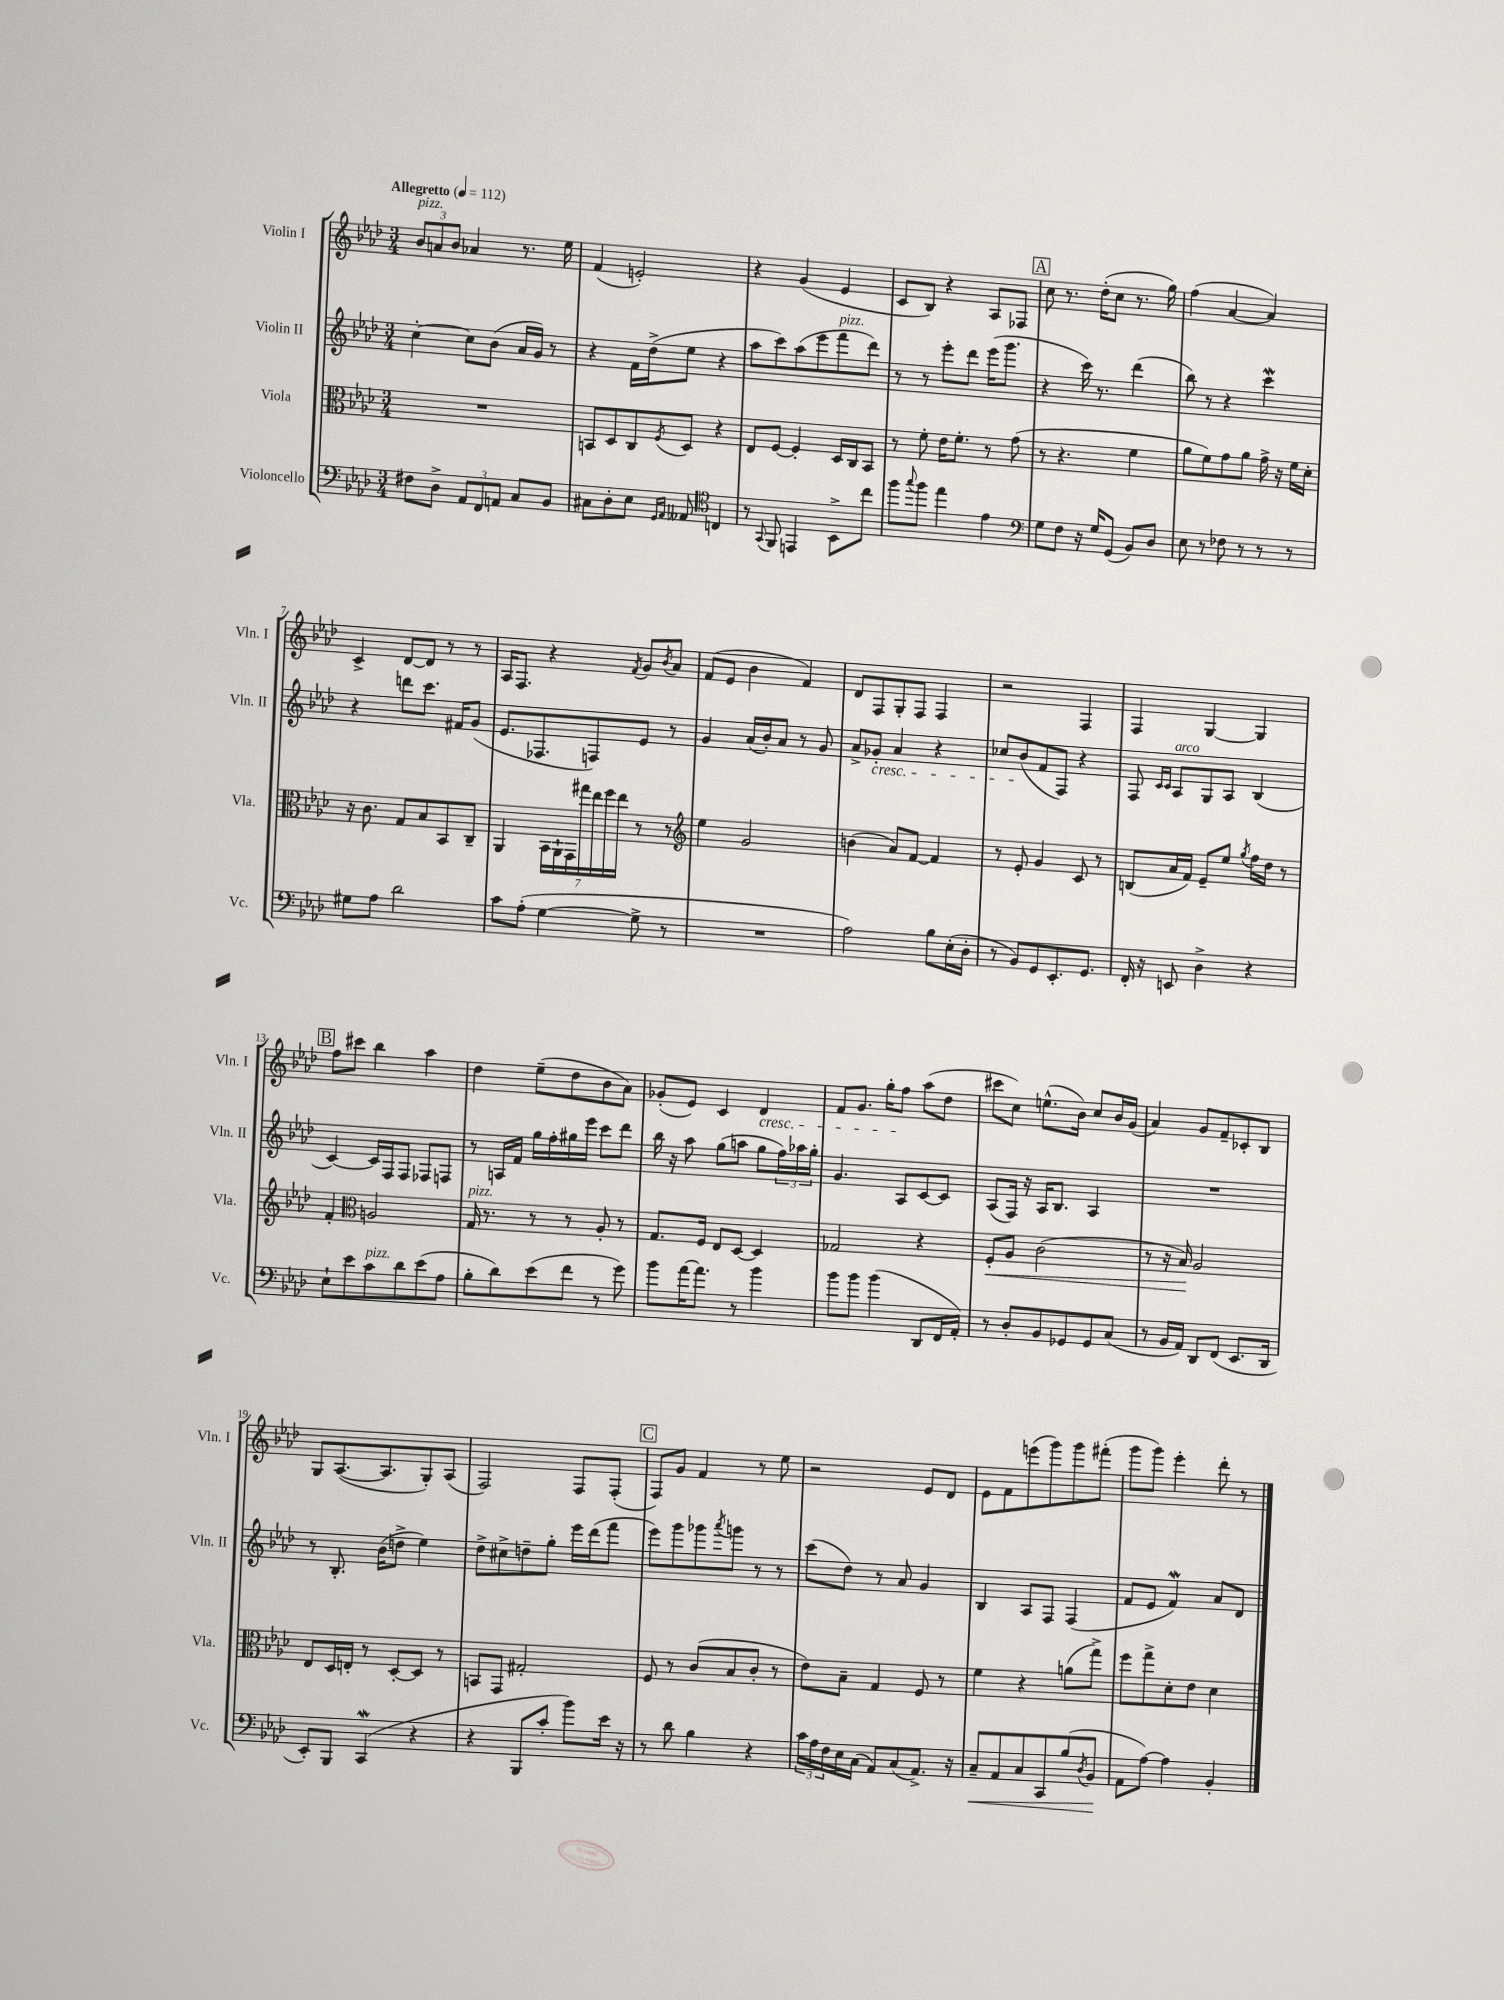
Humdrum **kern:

**kern	**kern	**kern	**kern
*staff4	*staff3	*staff2	*staff1
*clefF4	*clefC3	*clefG2	*clefG2
*k[b-e-a-d-]	*k[b-e-a-d-]	*k[b-e-a-d-]	*k[b-e-a-d-]
*M3/4	*M3/4	*M3/4	*M3/4
*MM112	*MM112	*MM112	*MM112
8F#	2.r	[4cc'	12b-
.	.	.	12a
8D-^	.	.	.
.	.	.	12b-
12AA-	.	8cc]	4a-
12FF	.	.	.
.	.	(8b-	.
12AA	.	.	.
8C	.	16a-	8.r
.	.	16g)	.
8BB-	.	8r	.
.	.	.	16ee-
=	=	=	=
8C#	8BB	4r	(4f
8D-'	8D-	.	.
8E-	8C	16f	2e')
.	.	(16dd-^	.
16qqGG	.	.	.
16qqAA-	8qF	.	.
8AA--	8D-	8ee-	.
*clefC4	*	*	*
4C	4r	4r	.
=	=	=	=
8r	8E-	8aa-	4r
8qqGG	.	.	.
8FF	[8F	8ccc)	.
4EE	4F']	(8aa-	(4g
.	.	8eee-	.
8BB-^	16D-	8fff	4e-
.	16C	.	.
8cc	8BB-	8ddd-)	.
=	=	=	=
8ff	8r	8r	8c
8qqgg	.	.	.
8ff	8f'	8r	8B-)
4ee-	16e-	8eee-'	4r
.	8.f'	.	.
.	.	8ddd-	.
4e-	8r	(16eee-	8A-
.	.	8.ggg	.
.	(8g	.	8F-
=	=	=	=
*clefF4	*	*	*
8G	8r	4r	8cc
8F	4.r	.	8.r
16r	.	16ccc)	.
16G	.	8.r	(16dd-'
(8GG	.	.	8cc
8BB-)	4f	(4ddd-	8.r
8D-	.	.	.
.	.	.	16gg)
=	=	=	=
8E-	8a-	8bb-)	(4ff
8r	8f)	8r	.
8F-	8g	4r	[4a-
8r	8a-	.	.
8r	16g^	4ccc	4a-])
.	16r	.	.
8r	16f	.	.
.	16d-'	.	.
=	=	=	=
8G#	16r	4r	4c^
.	8.c	.	.
8A-	.	.	.
2d-	8G	8ddd	[8d-
.	8B-	8.ccc	8d-]
.	8BB-	.	8r
.	.	16f#	.
.	8C~	(8g	8r
=	=	=	=
8c	4AA-	8.e-	16A-
.	.	.	8.F
(8A-'	.	.	.
.	.	8.F-	.
[4G	28BB-	.	4r
.	28AA-`	.	.
.	28GG	.	.
.	28gg#	.	.
.	.	8F)	.
.	28ee-	.	.
.	28ff	.	.
.	28ee-	.	.
.	.	.	8qf
8G^]	8r	8e-	8g
.	.	.	8qb-
8r	8r	8r	8a-
=	=	=	=
*	*clefG2	*	*
2.r	4ee-	4g	(8f
.	.	.	8e-
.	2g	(16a-	4b-
.	.	16b-')	.
.	.	8a-	.
.	.	8r	4f)
.	.	8g	.
=	=	=	=
2A-)	(4b	8a-^	8d-
.	.	8g-'	8F
.	8a-)	4a-	8G'
.	[8f	.	8F
8B-	4f]	4r	4F
(16E-'	.	.	.
16D-'	.	.	.
=	=	=	=
8r	8r	8cc-	2r
8BB-)	8e-'	(8b-	.
8GG	4g	8f	.
8.EE-'	.	8F)	.
.	8c	4r	4F
8.GG	.	.	.
.	8r	.	.
=	=	=	=
16FF'	(8B	8F	4F
16r	.	.	.
.	.	16qqc	.
.	.	16qqc	.
8EE	16a-	8A-	.
.	16f)	.	.
4D-^	8e-~	8G	[4G
.	8ee-	8A-	.
.	8qgg	.	.
4r	16ff	(4B-	4G]
.	16dd-	.	.
.	8r	.	.
=	=	=	=
8E-`	4f'	[4c)	8ff
8e-	.	.	8ccc#
*	*clefC3	*	*
8c	2A	16c]	4bb-
.	.	16F	.
8d-	.	8F	.
(8e-	.	8F-	4aa-
8A-	.	8F	.
=	=	=	=
8B-'	16G	8r	4dd-
.	8.r	.	.
8d-)	.	16A	.
.	.	16f	.
(8e-	8r	16gg	(8ee-~
.	.	16ff'	.
8f	8r	16gg#	8dd-
.	.	16eee-	.
8r	8A-'	8ccc	8b-
8g)	8r	8ddd-	8a-)
=	=	=	=
8b-	8.G	16bb-	(8g-'
.	.	16r	.
[16a-	.	8aa-	8e-)
8.a-]	16F	.	.
.	8E-	(8gg	4c
8r	[8D-	8aa	.
4b-	4D-]	8gg	4d-
.	.	24ff)	.
.	.	24aa-	.
.	.	24gg'	.
=	=	=	=
8b-	2G-	4.g	8f
8b-	.	.	8.g
(4b-	.	.	.
.	.	.	16gg'
.	.	8A-	8ff
8DD-	4r	[8c	(8aa-
16FF	.	8c]	8dd-
16AA-')	.	.	.
=	=	=	=
8r	8F'	(8A-	8ccc#
8D-'	8A-	16F)	8cc)
.	.	16r	.
8BB-	(2c	16A-	(8.ee^^
.	.	8.B-	.
8GG-	.	.	.
.	.	.	16b-)
8GG-	.	4A-	8cc
(8C	.	.	16b-
.	.	.	(16g
=	=	=	=
8r	8r	2.r	4a-)
16BB-	16r	.	.
16AA-)	16B-)	.	.
8DD-	2A-	.	8g
(8FF	.	.	8f~
8.EE-	.	.	8c-'
.	.	.	8B-
16DD-	.	.	.
=	=	=	=
8EE-')	8E-	8r	8G
8BBB-	16D-	8.B-'	([8.A-
.	16E'	.	.
(4CC	8r	.	.
.	.	(16b-	8.A-]
.	[8D-'	8dd^	.
4r	8D-]	4ee-)	8G')
.	8r	.	(8A-
=	=	=	=
4r	8BB	8dd-^	2F)
.	8GG	8cc#^	.
8BBB-	2G#'	8dd~	.
8c'	.	8gg'	.
8b-)	.	16eee-	8F
.	.	(16ddd-	.
16e-	.	8fff	(8F'
16r	.	.	.
=	=	=	=
8r	8F	8eee-)	8F)
8d-	8r	8ggg	8g
4B-	(8c	8ggg-	4f
.	.	8qaaa-	.
.	8B-	8ggg	.
4r	8c'	8r	8r
.	8r	8r	8ee-
=	=	=	=
24c	8e-)	(8ccc	2r
24A-	.	.	.
24F	.	.	.
16E-	8B-~	8dd-)	.
(16C	.	.	.
8AA-)	4G	8r	.
(8C	.	8a-	.
8.AA-^)	8F	4g	8e-
.	8r	.	8d-
16r	.	.	.
=	=	=	=
8C~	4f	4B-	8e-
8AA-	.	.	8f
8C	4r	8A-	(8eee
8CC	.	8F	8ggg)
(8B-	(8a	(4F	8ggg
8qD-	.	.	.
8BB-	8gg^)	.	(8fff#'
=	=	=	=
8AA-	8ff	8f	8ggg
[8A-)	8gg^	8e-	8ggg)
4A-]	8d-'	4f)	4eee-'
.	8e-	.	.
4BB-'	4d-	8a-	8ddd-'
.	.	8d-	8r
==	==	==	==
*-	*-	*-	*-
